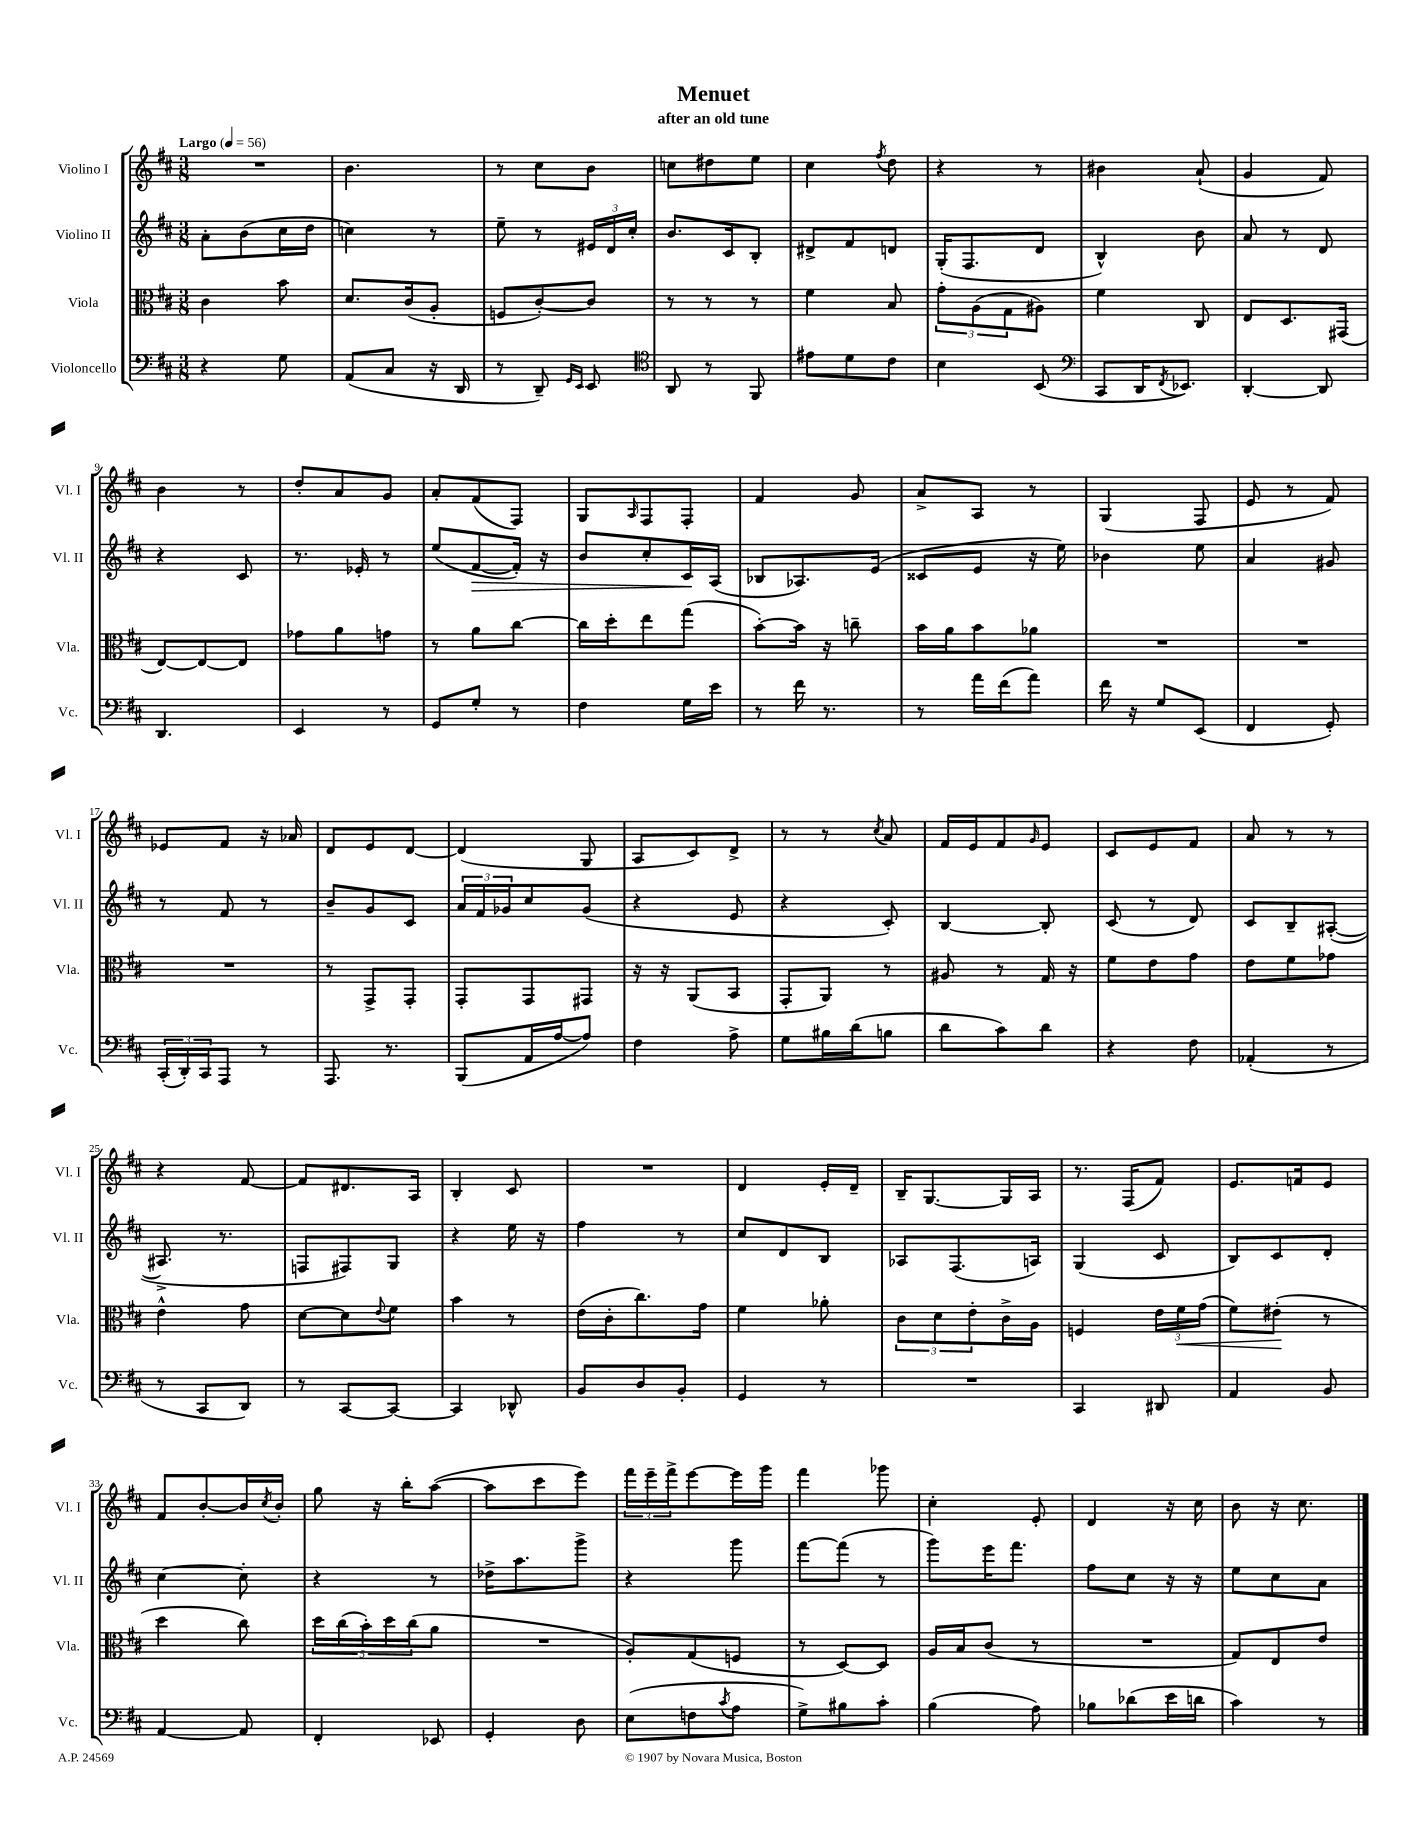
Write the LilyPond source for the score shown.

\header { title = "Menuet" subtitle = "after an old tune" }
<<
\new StaffGroup <<
\new Staff = "s0" \with { instrumentName = "Violino I" shortInstrumentName = "Vl. I" } {
    \clef treble \key d \major \numericTimeSignature \time 3/8 \tempo "Largo" 4 = 56
    R4. |
    b'4. |
    r8 cis''8 b'8 |
    c''8 dis''8 e''8 |
    cis''4 \acciaccatura { fis''8 } d''8 |
    r4 r8 |
    bis'4 a'8-!( |
    g'4 fis'8) |
    b'4 r8 |
    d''8-. a'8 g'8 |
    a'8-. fis'8( fis8) |
    g8 \grace { a16 } fis8 fis8-. |
    fis'4 g'8 |
    a'8-> a8 r8 |
    g4( fis8 |
    e'8 r8 fis'8) |
    ees'8 fis'8 r16 aes'16 |
    d'8 e'8 d'8~ |
    d'4( g8 |
    a8 cis'8) d'8-> |
    r8 r8 \acciaccatura { cis''8 } a'8 |
    fis'16 e'16 fis'8 \grace { g'16 } e'8 |
    cis'8 e'8 fis'8 |
    a'8 r8 r8 |
    r4 fis'8~ |
    fis'8 dis'8. a16 |
    b4-. cis'8 |
    R4. |
    d'4 e'16-. d'16-- |
    b16-- g8.~ g16 a16 |
    r8. fis16( fis'8) |
    e'8. f'16 e'8 |
    fis'8 b'8~-. b'16 \acciaccatura { cis''8 } b'16-. |
    g''8 r16 b''16-. a''8~( |
    a''8 cis'''8 e'''8) |
    \tuplet 3/2 { fis'''16 e'''16-- fis'''16-> } e'''8~ e'''16 g'''16 |
    fis'''4 ges'''8 |
    cis''4-. e'8-. |
    d'4 r16 cis''16 |
    b'8 r16 cis''8. \bar "|." |
}
\new Staff = "s1" \with { instrumentName = "Violino II" shortInstrumentName = "Vl. II" } {
    \clef treble \key d \major \numericTimeSignature \time 3/8
    a'8-. b'8( cis''16 d''16 |
    c''4) r8 |
    e''8-- r8 \tuplet 3/2 { eis'16 d'16 cis''16-. } |
    b'8. cis'16 b8-. |
    dis'8-> fis'8 d'8 |
    g16-.( fis8. d'8 |
    b4-^) b'8 |
    a'8 r8 d'8 |
    r4 cis'8 |
    r8. ees'16-. r8 |
    e''8( fis'8~\> fis'16-.) r16 |
    b'8 cis''8-. cis'16\! a16( |
    bes8 aes8.) e'16( |
    cisis'8 e'8 r16 e''16) |
    bes'4 e''8 |
    a'4 gis'8 |
    r8 fis'8 r8 |
    b'8-- g'8 cis'8 |
    \tuplet 3/2 { a'16 fis'16 ges'16 } cis''8 ges'8( |
    r4 e'8 |
    r4 cis'8-.) |
    b4~ b8-. |
    cis'8( r8 d'8) |
    cis'8 b8-- ais8~-.( |
    ais8.-> r8. |
    f8 fis8) g8 |
    r4 e''16 r16 |
    fis''4 r8 |
    cis''8 d'8 b8 |
    aes8 fis8.( a16) |
    g4( cis'8 |
    b8) cis'8 d'8-. |
    cis''4~ cis''8-. |
    r4 r8 |
    des''16-> a''8. g'''8-> |
    r4 g'''8 |
    fis'''8~ fis'''8( r8 |
    g'''8) e'''16 fis'''8. |
    fis''8 cis''8 r16 r16 |
    e''8 cis''8 a'8 \bar "|." |
}
\new Staff = "s2" \with { instrumentName = "Viola" shortInstrumentName = "Vla." } {
    \clef alto \key d \major \numericTimeSignature \time 3/8
    cis'4 b'8 |
    d'8. cis'16( a8-. |
    f8 cis'8~-.) cis'8 |
    r8 r8 r8 |
    fis'4 b8 |
    \tuplet 3/2 { g'8-. a8( g8 } ais8) |
    fis'4 cis8 |
    e8 d8. gis,16( |
    e8~) e8~ e8 |
    ges'8 a'8 g'8 |
    r8 a'8 cis''8~ |
    cis''16 d''16-. e''8 g''8( |
    b'8~-.) b'16 r16 c''8-- |
    b'16 a'16 b'8 aes'8 |
    R4. |
    R4. |
    R4. |
    r8 g,8-> g,8-. |
    g,8-. g,8 gis,8 |
    r16 r16 a,8( b,8 |
    g,8-. a,8) r8 |
    ais8 r8 g16 r16 |
    fis'8 e'8 g'8 |
    e'8 fis'8 ges'8 |
    e'4-^ g'8 |
    d'8~ d'8 \appoggiatura { e'8 } fis'8 |
    b'4 r8 |
    e'16( cis'16-. cis''8.) g'16 |
    fis'4 aes'8-. |
    \tuplet 3/2 { cis'8 d'8 e'8-. } cis'16-> a16 |
    f4 \tuplet 3/2 { e'16 fis'16\< g'16( } |
    fis'8) eis'8-.\!( r8 |
    d''4 cis''8) |
    \tuplet 5/4 { d''16 cis''16( b'16-.) d''16 cis''16( } a'8 |
    R4. |
    a8-.) g8( f8 |
    r8 d8~) d8 |
    a16 b16 cis'8( r8 |
    R4. |
    g8) e8 e'8 \bar "|." |
}
\new Staff = "s3" \with { instrumentName = "Violoncello" shortInstrumentName = "Vc." } {
    \clef bass \key d \major \numericTimeSignature \time 3/8
    r4 g8 |
    a,8( cis8 r16 d,16 |
    r8 d,8--) \grace { g,16 e,16 } e,8 |
    \clef tenor a,8 r8 fis,8 |
    eis'8 d'8 cis'8 |
    b4 b,8( |
    \clef bass cis,8 d,16 \acciaccatura { fis,8 } ees,8.) |
    d,4~-. d,8 |
    d,4. |
    e,4 r8 |
    g,8 g8-. r8 |
    fis4 g16 e'16 |
    r8 fis'16 r8. |
    r8 a'16 fis'16( a'8) |
    fis'16 r16 g8 e,8( |
    fis,4 g,8-.) |
    \tuplet 3/2 { cis,16-.( d,16-.) cis,16 } a,,8 r8 |
    a,,8. r8. |
    b,,8( a,16 a16~ a8) |
    fis4 a8-> |
    g8 bis16 d'16( b8 |
    d'8 cis'8) d'8 |
    r4 fis8 |
    aes,4-.( r8 |
    r8 cis,8 d,8) |
    r8 cis,8~ cis,8~ |
    cis,4 des,8-^ |
    b,8 d8 b,8-. |
    g,4 r8 |
    R4. |
    cis,4 dis,8 |
    a,4 b,8 |
    a,4~ a,8 |
    fis,4-. ees,8 |
    g,4-. d8 |
    e8( f8 \acciaccatura { cis'8 } a8 |
    g8->) bis8 cis'8-. |
    b4( a8) |
    bes8 des'8( e'16 d'16 |
    cis'4) r8 \bar "|." |
}
>>
>>
